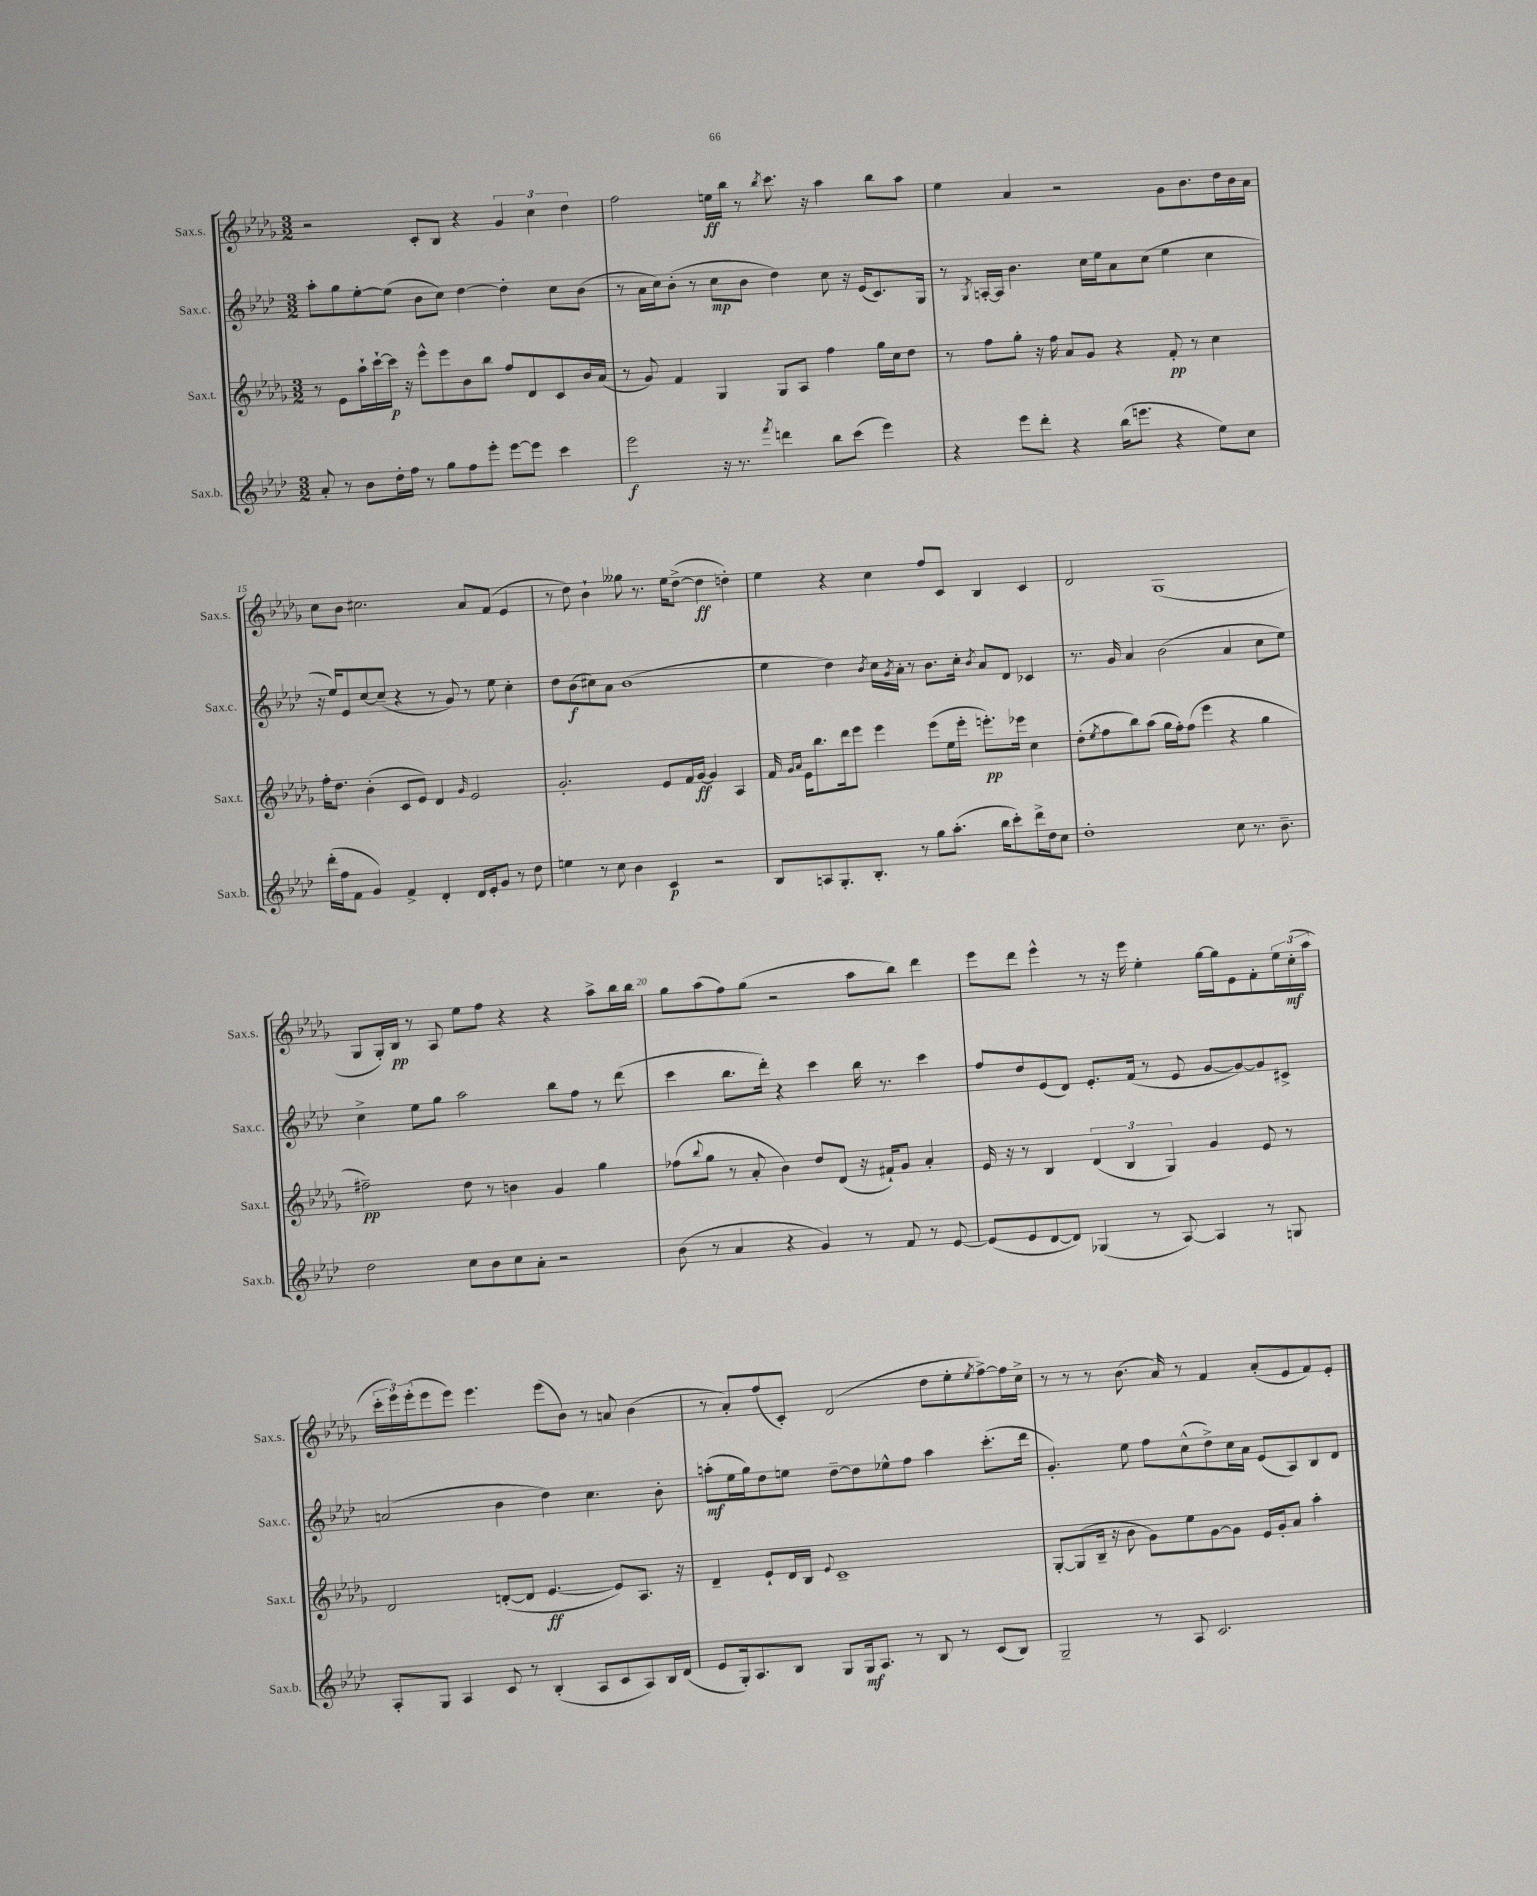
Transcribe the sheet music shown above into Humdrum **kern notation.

**kern	**kern	**kern	**kern
*staff4	*staff3	*staff2	*staff1
*clefG2	*clefG2	*clefG2	*clefG2
*k[b-e-a-d-]	*k[b-e-a-d-g-]	*k[b-e-a-d-]	*k[b-e-a-d-g-]
*M3/2	*M3/2	*M3/2	*M3/2
8a-'	8r	8aa-'	2r
8r	8e-	8gg	.
8b-	16aa-`	[8ee-'	.
.	[16ccc`	.	.
16dd-'	16ccc]	(8ee-]	.
16ff	16r	.	.
8r	8eee-^^	8b-	8c'
8gg	8eee-	8cc)	8B-
8ff	8b-	[4dd-	4r
8eee-'	8bb-	.	.
[8eee-	8ff	4dd-']	6g-
8eee-]	8d-	.	.
.	.	.	6cc
4ccc	8c	8cc	.
.	.	.	6dd-
.	16b-	(8b-	.
.	(16a-	.	.
=	=	=	=
2eee-	8r	8r	2ff
.	8g-)	16a-	.
.	.	16cc)	.
.	4f	(8b-'	.
.	.	8r	.
16r	4G-	8cc	16ee
8.r	.	.	16bb-
.	.	8b-	8r
8qfff	.	.	8qbb-
4ddd	8G-	4dd-)	8.ccc
.	8A-	.	.
.	.	.	16r
8bb-	4ff	8cc	4aa-
(8ccc	.	16r	.
.	.	(16e-	.
4eee-)	16gg-	8.c)	8bb-
.	16cc	.	.
.	8dd-	.	8aa-
.	.	16G	.
=	=	=	=
4r	8r	8r	4ee-
.	.	8qG	.
.	8ff	[16A'	.
.	.	16A]	.
8eee-	8gg-'	4.b-	4a-
8ddd-'	16r	.	.
.	16ff	.	.
4r	8a-	.	2r
.	8g-	16cc	.
.	.	16ee-	.
(16bb-	4r	8a-	.
8.eee	.	.	.
.	.	(8cc	.
4r	8f'	4ee-	8g-
.	8r	.	8.b-
8ee-)	4cc	4cc	.
.	.	.	16dd-
8cc	.	.	16b-
.	.	.	16a-
=	=	=	=
(16ddd-'	16ff'	16r	8cc
16ff	8.dd-	16ee-)	.
8f	.	8e-	8b-
4g)	(4b-'	[8cc	2.cc#
.	.	(8cc~]	.
4f^	8c	4r	.
.	8e-)	.	.
4d-'	4d-	8r	.
.	.	8g)	.
.	16qqg-	.	.
16d-	2e-	8r	8a-
16e-'	.	.	.
8g	.	8ee-	(8f
8r	.	4cc'	4e-
8dd-	.	.	.
=	=	=	=
4ee	2.g-'	8dd-	8r
.	.	(8b-	8dd-)
8r	.	8cc#)	4b-`
8cc	.	8a-	.
4b-	.	(1b-	8gg--
.	.	.	8.r
4c	8e-	.	.
.	.	.	16ee-
.	16f	.	([8dd-^
.	[16g-	.	.
2r	4g-]	.	4dd-]
.	4A-	.	4dd')
=	=	=	=
8B-	16f	4ee-	4ee-
.	16qqg-	.	.
.	16qqa-	.	.
.	16e-	.	.
8A	8.bb-	.	.
8.G'	.	4dd-)	4r
.	16ddd-	.	.
.	8eee-	.	.
8.B-'	.	.	.
.	.	8qb-	.
.	4eee-	16cc	4cc
.	.	8qg	.
.	.	16a-'	.
8r	.	8r	.
8gg	(8eee-	8.b-	8ff
(8.aa-'	16ee-	.	8c
.	16eee-'	16cc'	.
.	.	8qb-	.
.	8.eee')	8a-	4B-
16bb-	.	.	.
8ccc')	.	8d-	.
.	16eee-	.	.
16ddd-^	4cc	4c-	4c
16dd-	.	.	.
8cc	.	.	.
=	=	=	=
1dd-'	(8dd-'	8.r	2d-
.	8qee-	.	.
.	8ff	.	.
.	.	16g	.
.	8bb-)	4a-	.
.	(8aa-	.	.
.	16gg-	(2b-	(1G-
.	16ff')	.	.
.	(8ff	.	.
.	4eee-	.	.
8cc	4r	4a-	.
8.r	.	.	.
.	4gg-	8cc	.
8.b-~	.	.	.
.	.	8ee-)	.
=	=	=	=
2dd-	2ff#~)	4cc^	8G-
.	.	.	16G-')
.	.	.	16B-
.	.	8ee-	8r
.	.	8gg	8A-
8cc	8dd-	2aa-	8ee-
8b-	8r	.	8ff
8cc	4b	.	4r
8a-'	.	.	.
2r	4g-	8bb-	4r
.	.	8ff	.
.	4gg-	8r	8aa-^
.	.	(8ddd-	16bb-
.	.	.	16bb-
=	=	=	=
(8b-	(8ff-	4ccc	8gg-
.	8qqbb-	.	.
8r	8gg-	.	(8aa-
4a-	8r	8.bb-	8ff)
.	8a-'	.	(8gg-
.	.	16ddd-')	.
4r	4b-)	4r	2r
4g)	8dd-	4ccc	.
.	(8d-	.	.
8r	16r	16bb-	8aa-
.	16f#`)	8.r	.
8f	8g-	.	8bb-)
8r	4a-'	4ccc	4ddd-
[8e-	.	.	.
=	=	=	=
(8e-]	16e-	8ff	8eee-
.	16r	.	.
8e-	8r	8dd-	8ddd-
[8d-	4B-	(8e-	4eee-^^
8d-])	.	8d-)	.
(4G-	(6d-	8.e-'	8r
.	.	.	16r
.	6B-	.	.
.	.	(16f	16eee-
8r	.	8r	4ee-'
.	6G-)	.	.
[8A-)	.	8e-	.
4A-]	4g-	[8g	[16gg-
.	.	.	16gg-]
.	.	8g_)	8e-
8r	8e-	8g]	8f'
8G	8r	8c#^	24ee-
.	.	.	(24cc'
.	.	.	24aa-
=	=	=	=
8A-'	2d-	(2a	24ccc'
.	.	.	24eee-)
.	.	.	(24eee-'
8G	.	.	8eee-
4A-	.	.	8eee-)
.	.	.	4.eee-
8c	([8d'	4b-	.
8r	8d]	.	.
(4B-'	[4.e-	4dd-)	(8eee-
.	.	.	8b-)
8A-	.	4.cc	8r
8c	8e-])	.	8a
8A-)	8.A-	.	(4b-
16B-	.	8b-'	.
(16d-	16r	.	.
=	=	=	=
8e-	4d-~	(8aa'	8r
16G')	.	16ee-	8a-')
8.A-	.	16gg)	.
.	8e-`	8dd-	(8ff
8B-	16d-	8ee	8c')
.	16B-	.	.
.	8qqe-	.	.
8G	1c~	[8dd-~	(2d-
16G	.	8dd-]	.
8.A-	.	.	.
.	.	8ee-^^	.
8r	.	8ff	.
8B-	.	4aa	8dd-
8r	.	.	8ee-'
.	.	.	8qee-
(8c	.	(8.ccc'	[8ff^)
8B-)	.	.	16ff]
.	.	16ddd-	16cc^
=	=	=	=
2G~	[8G-'	4.g')	8r
.	(8G-]	.	8r
.	16B-~	.	8r
.	16r	.	.
.	8b-	8ee-	(8.b-
8r	8g-)	8ff	.
.	.	.	16a-)
8A-	8ee-	(8cc^^	8r
2.c	[8g-	8dd-^)	4f
.	8g-]	16cc	.
.	.	16a-	.
.	16e-	(8e-	(8a-'
.	16g-'	.	.
.	8a-	8A-)	8e-
.	4aa-'	8B-	8f)
.	.	8d-	8e-'
==	==	==	==
*-	*-	*-	*-
